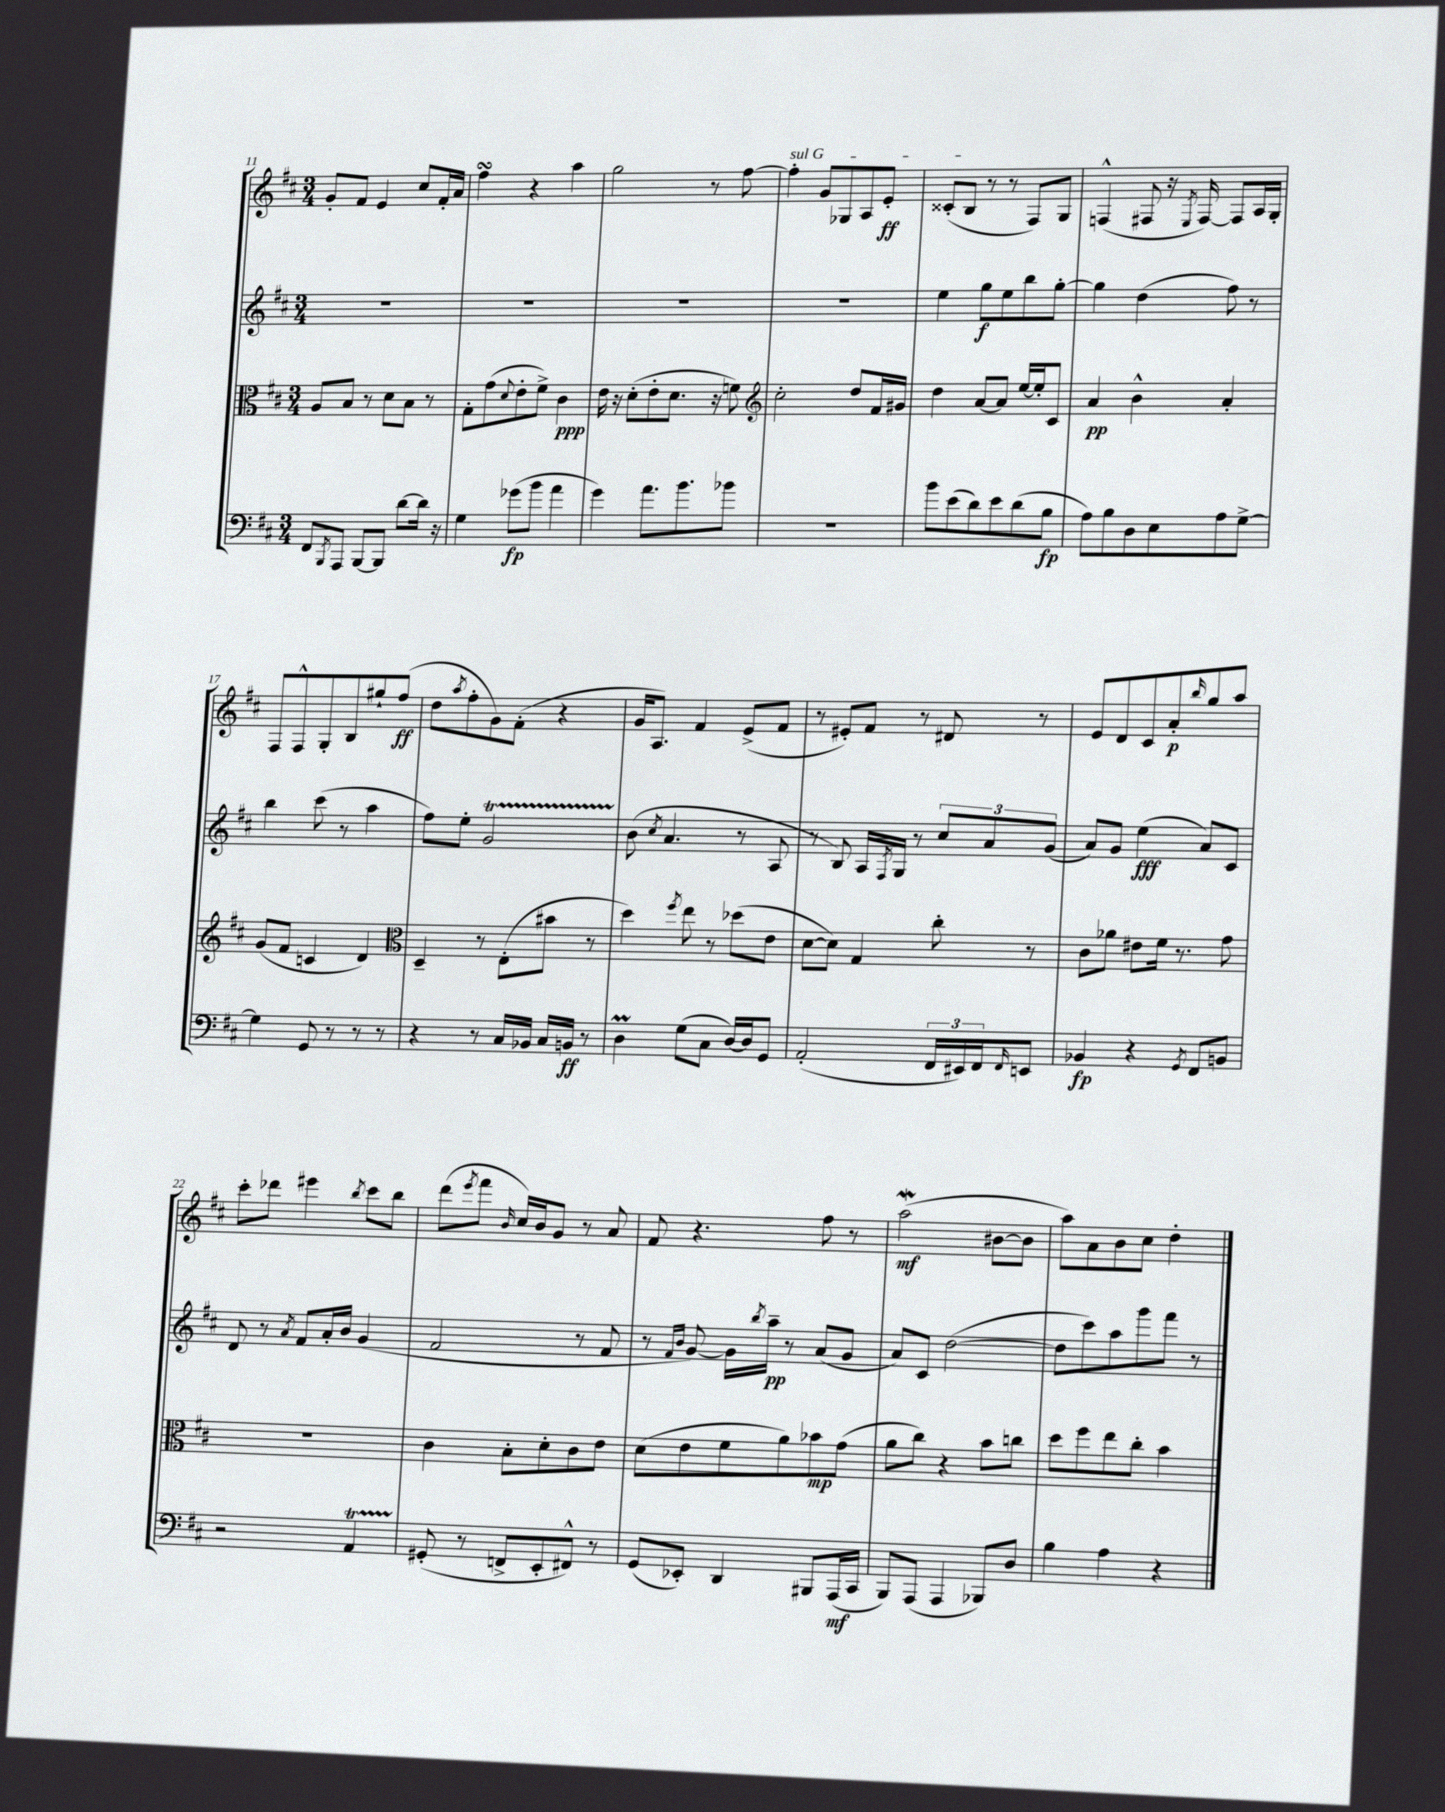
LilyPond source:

<<
\new StaffGroup <<
\new Staff = "s0" {
    \clef treble \key d \major \numericTimeSignature \time 3/4
    g'8-. fis'8 e'4 cis''8 fis'16-. a'16 |
    fis''4\turn r4 a''4 |
    g''2 r8 fis''8~ |
    \once \override TextSpanner.bound-details.left.text = \markup { \italic "sul G" } fis''4-.\startTextSpan g'8 ges8 a8 e'8-.\ff |
    cisis'8-.( b8\stopTextSpan r8 r8 fis8) g8 |
    f4-^( fis8 r16 \acciaccatura { e8 } fis16~) fis8 a16 g16-. |
    fis8 fis8-^ g8-. b8 gis''8-! fis''8\ff( |
    d''8 \acciaccatura { a''8 } fis''8-. g'8) fis'8-.( r4 |
    g'16 a8.) fis'4 e'8->( fis'8 |
    r8 eis'8-.) fis'8 r8 dis'8 r8 |
    e'8 d'8 cis'8 a'8-.\p \grace { b''16 } g''8 a''8 |
    cis'''8-. des'''8 eis'''4 \acciaccatura { b''8 } cis'''8 b''8 |
    d'''8( \acciaccatura { e'''8 } fis'''8 \grace { b'16 } cis''16) b'16 g'8 r8 a'8 |
    fis'8 r4. fis''8 r8 |
    a''2\mordent\mf( bis'8~ bis'8 |
    a''8) a'8 b'8 cis''8 d''4-. \bar "|." |
}
\new Staff = "s1" {
    \clef treble \key d \major \numericTimeSignature \time 3/4
    R2. |
    R2. |
    R2. |
    R2. |
    e''4 g''8\f e''8 b''8 g''8~-. |
    g''4 d''4( fis''8) r8 |
    b''4 cis'''8( r8 a''4 |
    fis''8) e''8-. g'2\startTrillSpan |
    b'8\stopTrillSpan( \acciaccatura { cis''8 } a'4. r8 a8 |
    r8 b8) a16 \acciaccatura { fis8 } g16 r8 \tuplet 3/2 { cis''8 a'8 g'8( } |
    a'8) g'8 e''4\fff( a'8) cis'8 |
    d'8 r8 \acciaccatura { a'8 } fis'8 a'16-. b'16 g'4( |
    fis'2 r8 fis'8 |
    r8 \grace { fis'16 b'16 } g'8~) g'16 \acciaccatura { b''8 } a''16--\pp r8 a'8( g'8 |
    a'8) cis'8 d''2~( |
    d''8 cis'''8) a''8 g'''8 fis'''8 r8 \bar "|." |
}
\new Staff = "s2" {
    \clef alto \key d \major \numericTimeSignature \time 3/4
    a8 b8 r8 d'8 b8 r8 |
    g8-. g'8( \appoggiatura { d'8 } e'8-. fis'8->) cis'4\ppp |
    e'16 r16 d'8-.( e'8-. d'8. r16 f'8) |
    \clef treble cis''2-. d''8 fis'16 gis'16 |
    d''4 a'8~ a'8 e''16~ e''16-. cis'8 |
    a'4\pp b'4-^ a'4-. |
    g'8( fis'8 c'4 d'4) |
    \clef alto d4-- r8 e8-.( bis'8 r8 |
    d''4) \acciaccatura { fis''8 } e''8 r8 des''8( e'8 |
    d'8~ d'8) g4 cis''8-. r8 |
    cis'8 aes'8 eis'8 fis'16 r8. g'8 |
    R2. |
    cis'4 b8-. d'8-. cis'8 e'8 |
    d'8( e'8 fis'8 a'8) bes'8\mp g'8( |
    a'8 cis''8) r4 b'8 c''8 |
    d''8 fis''8 e''8 cis''8-. b'4 \bar "|." |
}
\new Staff = "s3" {
    \clef bass \key d \major \numericTimeSignature \time 3/4
    fis,8 \acciaccatura { b,,8 } a,,8 b,,8~ b,,8 d'8~ d'16 r16 |
    g4 ges'8\fp( b'8 a'4 |
    g'4) a'8. b'8. bes'8 |
    R2. |
    b'8 e'8( d'8) e'8 d'8( b8\fp |
    a8) b8 d8 e8 a8 g8~-> |
    g4 g,8 r8 r8 r8 |
    r4 r8 cis16 bes,16 cis16 b,16\ff r8 |
    d4\prall g8( cis8 d16~) d16 g,8 |
    a,2-.( \tuplet 3/2 { fis,16 eis,16) fis,16 } \grace { fis,16 } e,8 |
    bes,4\fp r4 \acciaccatura { g,8 } fis,8 b,8 |
    r2 a,4\startTrillSpan |
    gis,8-.\stopTrillSpan( r8 f,8-> e,8-. fis,8-^) r8 |
    g,8( ees,8-.) d,4 bis,,8 a,,16\mf( cis,16 |
    b,,8) a,,8( a,,4 bes,,8) d8 |
    b4 a4 r4 \bar "|." |
}
>>
>>
\layout { \context { \Score currentBarNumber = #11 } }
